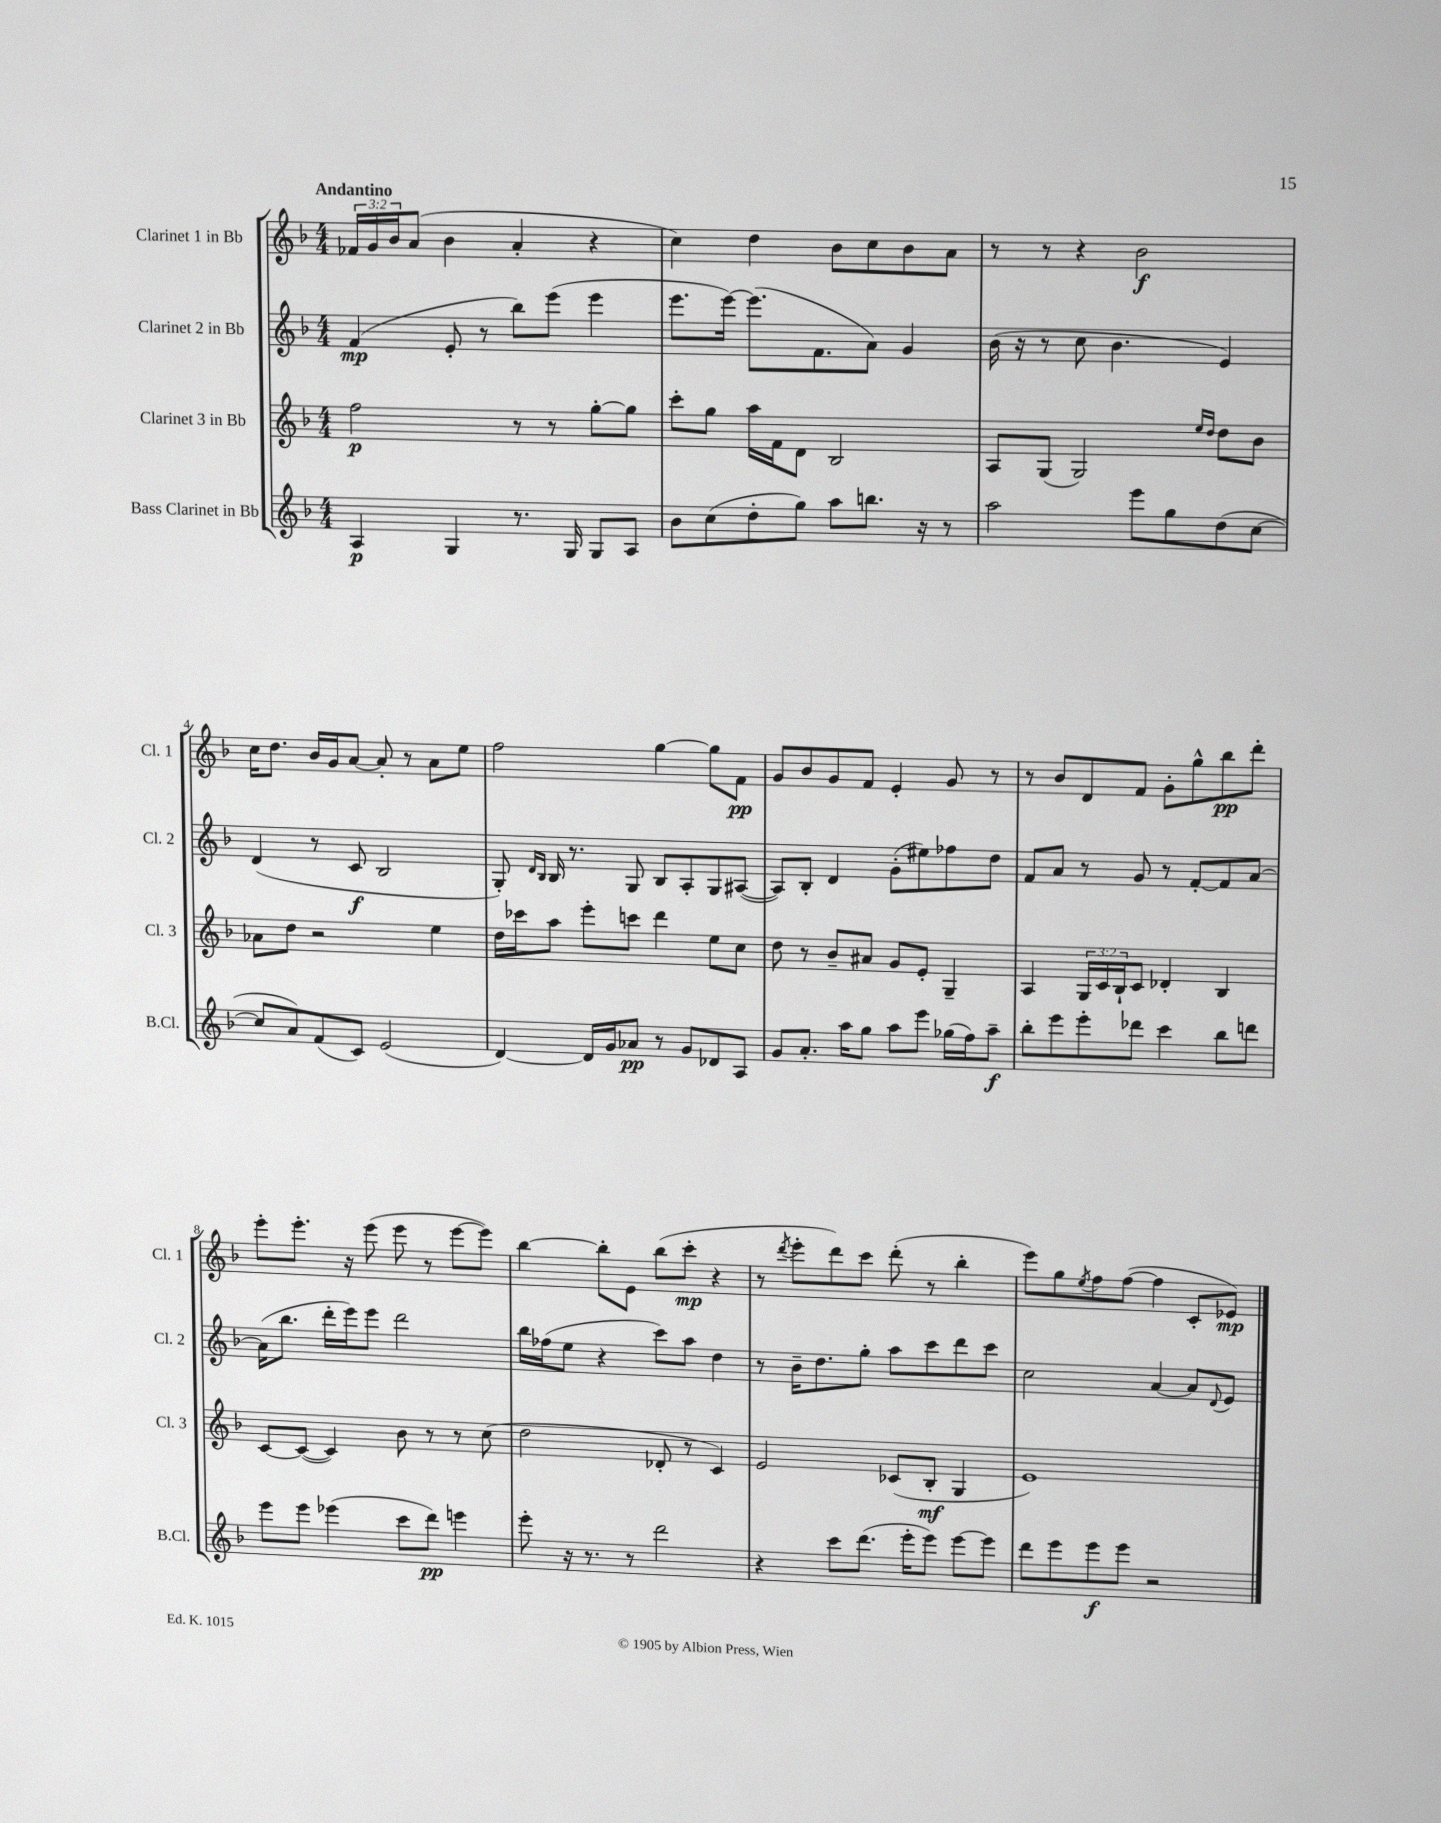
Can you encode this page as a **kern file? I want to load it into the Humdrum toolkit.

**kern	**kern	**kern	**kern
*staff4	*staff3	*staff2	*staff1
*clefG2	*clefG2	*clefG2	*clefG2
*k[b-]	*k[b-]	*k[b-]	*k[b-]
*M4/4	*M4/4	*M4/4	*M4/4
4A/	2ff\	(4f/	24f-/LL
.	.	.	24g/
.	.	.	24b-/J
.	.	.	(8a/J
4G/	.	8e'/	4b-\
.	.	8r	.
8.r	8r	8bb-\L)	4a'/
.	8r	(8eee\J	.
16G/	.	.	.
8G/L	[8gg'\L	4eee\	4r
8A/J	8gg\]J	.	.
=	=	=	=
8b-\L	8ccc'\L	8.eee\L	4cc\)
(8cc\	8gg\J	.	.
.	.	[16eee\Jk)	.
8dd'\	16aa\LL	(8.eee\]L	4dd\
.	16f\J	.	.
8gg\J)	8d\J	.	.
.	.	8.f\	.
8aa\L	2B-/	.	8b-\L
8.bb\J	.	8a\J)	8cc\
.	.	4g/	8b-\
16r	.	.	.
8r	.	.	8a\J
=	=	=	=
2aa\	8A/L	(16b-\	8r
.	.	16r	.
.	(8G/J	8r	8r
.	2G/)	8cc\	4r
.	.	4.b-\	.
8eee\L	.	.	2b-\
8gg\	.	.	.
.	16qqee/LL	.	.
.	16qqdd/JJ	.	.
(8dd\	8dd\L	4e/)	.
[8cc\J	8b-\J	.	.
=	=	=	=
8cc/]L	8a-\L	(4d/	16cc\LK
.	.	.	8.dd\J
8a/)	8dd\J	.	.
(8f/	2r	8r	16b-/LL
.	.	.	16g/J
8c/J)	.	8c/	[8a/J
(2e/	.	2B-/	8a'/]
.	.	.	8r
.	4ee\	.	8a\L
.	.	.	8ee\J
=	=	=	=
[4d/)	16dd\LL	8G'/)	2ff\
.	16ccc-\J	.	.
.	.	16qqd/LL	.
.	.	16qqB-/JJ	.
.	8aa\J	16B-/	.
.	.	8.r	.
16d/]LL	8eee'\L	.	.
16g/J	.	.	.
8a-/J	8ccc\J	8G/	.
8r	4ddd\	8B-/L	[4gg\
8g/L	.	8A'/	.
8d-/	8ee\L	8G/	8gg\]L
8A/J	8cc\J	([8A#/J	8f\J
=	=	=	=
8g/L	8dd\	8A#/]L)	8g/L
8.a'/J	8r	8B-'/J	8b-/
.	8b-~/L	4d/	8g/
16aa\LK	.	.	.
8gg\J	8a#/J	.	8f/J
8aa\L	8g/L	(8g'\L	4e'/
8eee\J	8e'/J	8ee#\)	.
(16gg-\LL	4G~/	8ff-\	8g/
16ff\J)	.	.	.
8aa~\J	.	8dd\J	8r
=	=	=	=
8bb-'\L	4A/	8f/L	8r
8eee\	.	8a/J	8b-/L
8eee'\	24G/LL	8r	8d/
.	24c/	.	.
.	24B-`/J	.	.
8ddd-\J	8c/J	8g/	8f/J
4ccc\	4d-'/	8r	8g'\L
.	.	[8f'/L	8gg^^\
8bb-\L	4B-/	8f/]	8bb-\
8ddd\J	.	[8a/J	8ddd'\J
=	=	=	=
8eee\L	[8c/L	(16a\]LK	8eee'\L
.	.	8.bb-\J	.
8eee\J	(8c/_J	.	8.eee'\J
(4eee-\	4c/])	16ddd'\LL	.
.	.	16eee\J)	16r
.	.	8eee\J	(8eee\
8ccc\L	8b-\	2ddd\	8eee\
8ddd\J)	8r	.	8r
4eee\	8r	.	[8eee\L
.	(8cc\	.	8eee\]J)
=	=	=	=
8eee'\	2dd\	16bb-\LL	[4bb-\
.	.	(16ff-\J	.
16r	.	8ee\J	.
8.r	.	.	.
.	.	4r	8bb-'\]L
8r	.	.	8e\J
2ddd\	8d-'/	8ccc\L)	(8bb-\L
.	8r	8aa\J	8ccc'\J
.	4c/)	4dd\	4r
=	=	=	=
4r	2e/	8r	8r
.	.	.	8qddd/
.	.	16b-~\LK	8eee'\L
.	.	8.dd\	.
8ccc\L	.	.	8ddd\)
(8.ddd\J	.	8gg'\J	8ccc\J
.	(8c-/L	8aa\L	(8ddd'\
16eee'\LK	.	.	.
8eee\J)	8B-'/J	8ccc\	8r
[8eee\L	4G/	8ddd\	4bb-'\
8eee\]J	.	8ccc\J	.
=	=	=	=
8ddd\L	1e)	2cc\	8eee\L)
8eee\	.	.	8gg\
.	.	.	8qee/
8eee\	.	.	8ff\
8eee\J	.	.	([8ff\J
2r	.	[4a/	4ff\]
.	.	8a/]L	8c'/L
.	.	8qqd/	.
.	.	8e/J	8e-/J)
==	==	==	==
*-	*-	*-	*-
